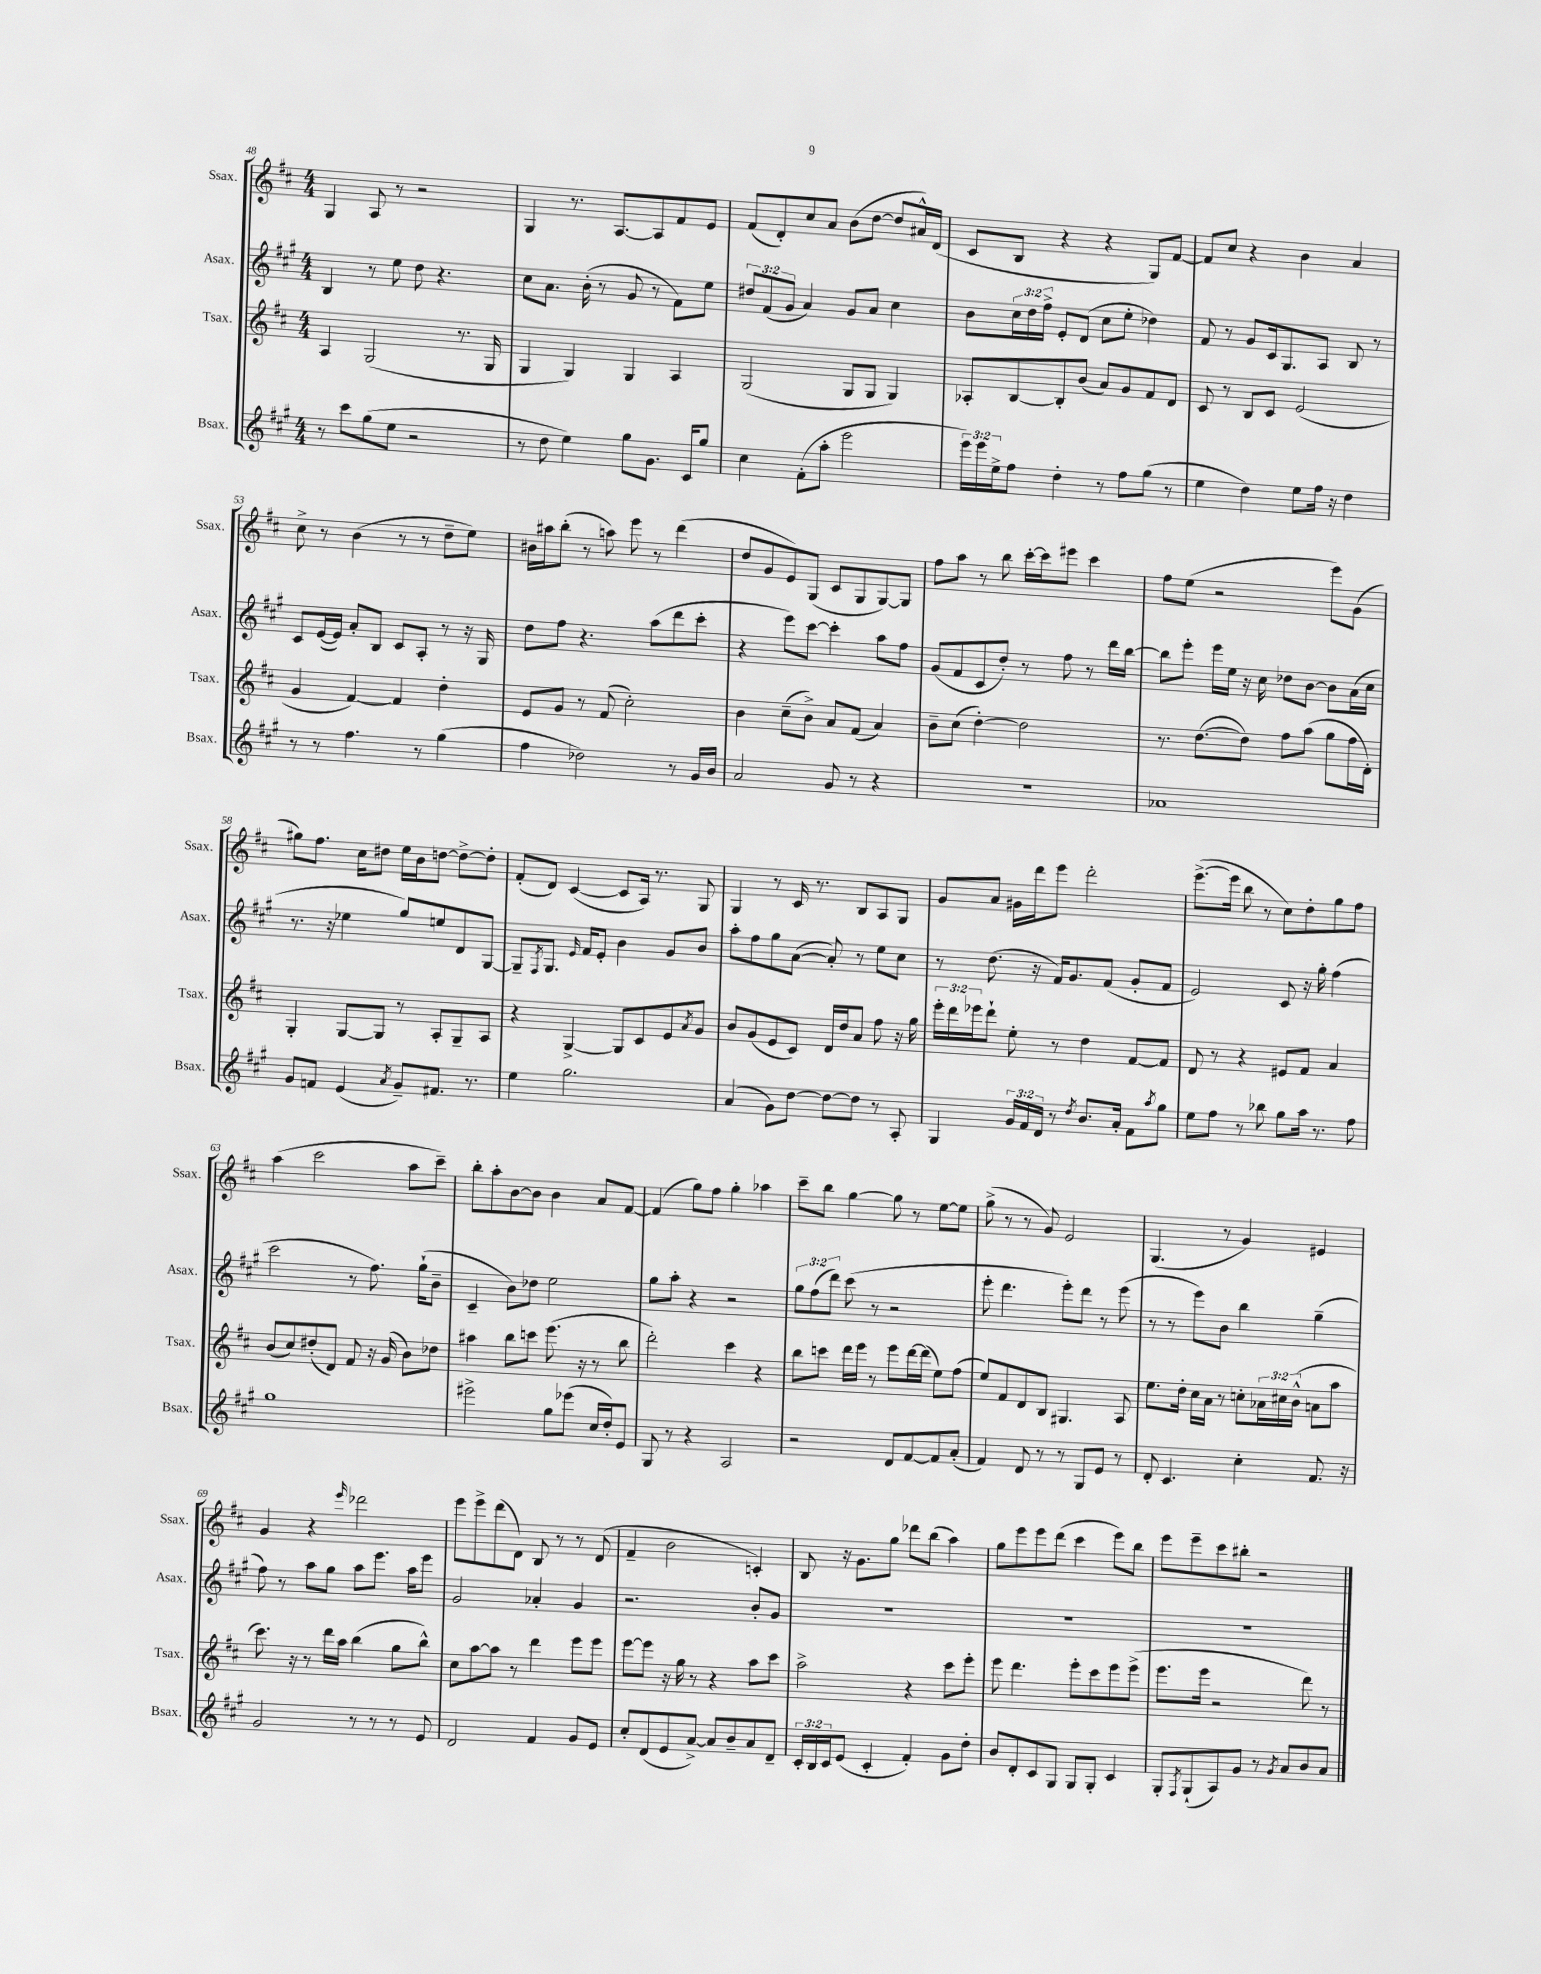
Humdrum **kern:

**kern	**kern	**kern	**kern
*staff4	*staff3	*staff2	*staff1
*clefG2	*clefG2	*clefG2	*clefG2
*k[f#c#g#]	*k[f#c#]	*k[f#c#g#]	*k[f#c#]
*M4/4	*M4/4	*M4/4	*M4/4
8r	4A/	4B/	4G/
8ccc#\L	.	.	.
(8gg#\	(2G/	8r	8A/
8ee\J	.	8ee\	8r
2r	.	8dd\	2r
.	.	4.r	.
.	8.r	.	.
.	16G/	.	.
=	=	=	=
8r	4G/	8cc#\L	4G/
8dd\	.	8.a\J	.
4ee\)	4G/)	.	8.r
.	.	(16b'\	.
.	.	8r	.
.	.	.	[8.A/L
8gg#\L	4G/	8g#/	.
8.g#\J	.	8r	8A/]
.	4A/	8f#\L)	8f#/
16c#/LK	.	.	.
8gg#/J	.	8ee\J	8e/J
=	=	=	=
4cc#\	(2G/	12dd#/L	(8f#/L
.	.	(12f#/	.
.	.	.	8d'/)
.	.	12g#/J	.
(8f#'\L	.	4a/)	8cc#/
8aa'\J	.	.	8a/J
2eee\	8G/L	8g#/L	(8b\L
.	8G/J	8a/J	[8dd\J
.	4G/)	4cc#\	8dd/]L
.	.	.	16a#^^/L)
.	.	.	(16d/JJ
=	=	=	=
24eee\LL)	8A-'/L	8b\L	8c#/L
24eee\	.	.	.
24ee^\J	.	.	.
8ff#\J	[8B/	24cc#\L	8B/J
.	.	24dd\	.
.	.	24ff#^\JJ	.
4dd'\	8B'/]	8e'/L	4r
.	(8b/J	(8d/J	.
8r	8a/L)	8cc#\L	4r
8ff#\L	8g/	8ee'\J	.
(8gg#\J	8f#/	4dd-\)	8G/L)
8r	8d/J	.	[8f#/J
=	=	=	=
4ee\	8c#/	8f#/	8f#/]L
.	8r	8r	8cc#/J
4dd\)	8B/L	8g#/L	4r
.	8c#/J	16c#/k	.
.	.	8.G#/	.
8ee\L	(2e/	.	4b\
16ff#\Jk	.	8A/J	.
16r	.	.	.
4dd\	.	8B/	4a/
.	.	8r	.
=	=	=	=
8r	4g/	8c#/L	8cc#^\
8r	.	([16e/L	8r
.	.	16e/]JJ)	.
4.ff#\	[4f#/)	8a'/L	(4b\
.	.	8B/J	.
.	4f#/]	8c#/L	8r
8r	.	8A'/J	8r
(4gg#\	4dd'\	8r	8dd~\L
.	.	16r	8ee\J)
.	.	16G#/	.
=	=	=	=
4ff#\	8e/L	8dd\L	16b#\LL
.	.	.	16aa#\J
.	8g/J	8ff#\J	(8bb'\J
2dd-\)	8r	4.r	8r
.	(8f#/	.	8aa\)
.	2cc#'\)	.	8eee\
.	.	(8aa\L	8r
8r	.	8ddd\	(4ddd\
16g#/LL	.	8ccc#'\J	.
16b/JJ	.	.	.
=	=	=	=
2a/	4b\	4r	8dd/L
.	.	.	8g/
.	(8cc#~\L	8eee\L)	8e/)
.	8b^\J)	[8ccc#\J	(8G/J
8g#/	8a/L	4ccc#'\]	8c#/L
8r	(8f#/J	.	8G/
4r	4a/)	8aa\L	[8G/)
.	.	8ff#\J	8G/]J
=	=	=	=
1r	8b~\L	(8g#/L	8ff#\L
.	(8cc#\J	8f#/	8aa\J
.	[4dd'\)	8c#/	8r
.	.	8dd'/J)	8bb\
.	2dd\]	8r	[16ccc#'\LL
.	.	.	16ccc#\]J
.	.	8ff#\	8eee#\J
.	.	8r	4ccc#\
.	.	16ddd\LL	.
.	.	[16bb\JJ	.
=	=	=	=
1a-	8.r	8bb\]L	8ff#\L
.	.	8eee'\J	(8ee\J
.	([8.dd\L	.	.
.	.	16eee\LL	2r
.	.	16ee\JJ	.
.	8dd\]J)	16r	.
.	.	16cc#\	.
.	8ff#\L	8dd-\L	.
.	(8aa\J	[8b\J	.
.	8gg\L	8b\]L	8eee\L)
.	16ff#\L	(16a\L	(8g\J
.	16d'\JJ)	16cc#\JJ	.
=	=	=	=
8g#/L	4G'/	8.r	8gg#\L)
8f/J	.	.	8.ff#\J
.	.	16r	.
(4e/	[8G/L	4ee-\	.
.	.	.	16cc#\LK
.	8G/]J	.	8dd#\J
8qa/	.	.	.
8g#~/L)	8r	8gg#/L)	16ee\LL
.	.	.	16b\J
8.f#/J	8A'/L	8ee/	[8dd\J
.	8G~/	8d/	8dd^\_L
8.r	.	.	.
.	8A/J	[8G#/J	8dd'\]J
=	=	=	=
4ee\	4r	8G#~/]L	(8f#'/L
.	.	8qF#/	.
.	.	8.G#/J	8d/J)
2.gg#\	[4G^/	.	([4c#/
.	.	16qqe/	.
.	.	16f#/LK	.
.	.	8e'/J	.
.	8G/]L	4b\	8c#/]L
.	8c#/	.	16A/Jk)
.	.	.	8.r
.	8e/	8g#/L	.
.	8qa/	.	.
.	8g/J	8b/J	8G/
=	=	=	=
(4a/	8b/L	8aa'\L	4G/
.	(8g/	8ff#\	.
8g#\L)	8e/	8gg#\	8r
[8dd\J	8c#/J)	([8a\J	16c#/
.	.	.	8.r
8dd\_L	16d/LL	8a'/])	.
.	16dd/J	.	.
8dd\]J	8a/J	8r	8B/L
8r	8ff#\	8ee\L	8A/
8A'/	16r	8cc#\J	8G/J
.	16gg\	.	.
=	=	=	=
4G#/	24eee'\LL	8r	8g/L
.	24ddd\	.	.
.	24eee-\J	.	.
.	8ddd`\J	(8.dd\	8a/J
24g#/LL	8ee'\	.	16g#\LL
24f#/	.	.	.
.	.	16r	16ddd\J
24d/JJ	.	.	.
8r	8r	16f#/LK)	8eee\J
.	.	8.g#/	.
8qdd/	.	.	.
8.b/L	4dd\	.	2ddd'\
.	.	(8f#/J	.
16a'/Jk	.	.	.
8f#\L	[8f#/L	8g#'/L	.
8qaa/	.	.	.
8gg#\J	8f#/]J	8f#/J	.
=	=	=	=
8ee\L	8d/	2e/)	([8.eee^\L
8ff#\J	8r	.	.
.	.	.	16eee\]Jk
8r	4r	.	8bb\
8bb-\	.	.	8r
8gg#\L	8e#/L	8c#/	8cc#\L)
16aa\Jk	8f#/J	16r	8dd'\
8.r	.	16gg#'\	.
.	4a/	(4ff#\	8gg\
8ff#\	.	.	8ff#\J
=	=	=	=
1gg#	(8b/L	2ccc#\	(4aa\
.	8cc#/)	.	.
.	(8dd#'/	.	2ccc#\
.	8d/J)	.	.
.	8f#/	8r	.
.	16r	8.ff#\)	.
.	(16g/	.	.
.	8b\L)	.	8aa\L
.	.	(16gg#`\LK	.
.	8dd-\J	8b~\J	8ccc#~\J)
=	=	=	=
2eee#^\	4aa#\	4c#~/	8bb'\L
.	.	.	8aa'\
.	8bb\L	8b\L)	[8b\
.	8ccc\J	8dd-\J	8b\]J
8gg#\L	(8.eee\	2ee\	4b\
(8eee-\J	.	.	.
.	16r	.	.
16cc#/LL	8r	.	8a/L
16dd'/J)	.	.	.
8e/J	8bb\	.	[8f#/J
=	=	=	=
8G#/	2ddd'\)	8gg#\L	(4f#/]
8r	.	8aa'\J	.
4r	.	4r	8gg\L)
.	.	.	8ff#\J
2A/	4ccc#\	2r	4gg'\
.	4r	.	4aa-\
=	=	=	=
2r	8bb\L	12gg#\L	8ccc#~\L
.	.	(12ff#\	.
.	8ccc\J	.	8bb\J
.	.	12ddd\J)	.
.	16ddd\LL	(8ccc#\	[4gg\
.	16eee\JJ	.	.
.	8r	8r	.
8d/L	8eee\L	2r	8gg\]
[8f#/	[16ddd\L	.	8r
.	(16ddd\]JJ	.	.
8f#/]	8ee\L)	.	[8ee\L
(8a'/J	(8ff#\J	.	8ee\]J
=	=	=	=
4f#/)	8ee/L)	8eee'\	(8gg^\
.	8f#/	4.ddd\	8r
8d/	8d/	.	8r
8r	8B/J	.	8g/)
8r	4.G#/	8eee'\L)	2e/
8G#/L	.	8ddd\J	.
8e/J	.	8r	.
8r	8A/	(8eee\	.
=	=	=	=
8d'/	8.ee\L	8r	(4.G/
4.c#/	.	8r	.
.	16dd'\Jk	.	.
.	16cc#\LL	8eee\L)	.
.	16a\JJ	.	.
.	8r	8b\J	8r
4cc#'\	8cc'\L	4bb\	4g/)
.	24a-\L	.	.
.	24cc#\	.	.
.	(24b^^\JJ	.	.
8.f#/	8a\L	(4gg#~\	4e#/
.	8aa\J	.	.
16r	.	.	.
=	=	=	=
2g#/	8.ccc#\)	8ff#\)	4g/
.	.	8r	.
.	16r	.	.
.	8r	8aa\L	4r
.	16ddd\LL	8gg#\J	.
.	16aa\JJ	.	.
.	.	.	16qqeee/
8r	(4bb\	8aa\L	2ddd-\
8r	.	8.eee\J	.
8r	8gg\L	.	.
.	.	16aa\LK	.
8e/	8bb^^\J)	8eee\J	.
=	=	=	=
2d/	8cc#\L	2g#/	8eee\L
.	[8aa\	.	8eee^\
.	8aa\]J	.	(8ddd\
.	8r	.	8d\J)
4f#/	4ddd\	4a-'/	8B/
.	.	.	8r
8g#/L	8eee\L	4g#/	8r
8e/J	8eee\J	.	(8d/
=	=	=	=
8cc#'/L	[8eee\L	2.r	4f#~/
(8d/	8eee\]J	.	.
8e/	16r	.	2b\
.	16gg\	.	.
[8a^/J)	8r	.	.
8a/]L	4r	.	.
8b~/	.	.	.
8a/	8aa\L	8b'/L	4c'/)
8d~/J	8ccc#\J	8g#/J	.
=	=	=	=
24c#'/LL	2aa^\	1r	8B/
24B/	.	.	.
24c#/J	.	.	.
(8e/J	.	.	16r
.	.	.	8.g\L
4c#'/	.	.	.
.	.	.	8gg\J
4f#'/)	4r	.	8ddd-\L
.	.	.	(8bb\J
8g#\L	8ccc#\L	.	4aa\)
8dd'\J	8eee'\J	.	.
=	=	=	=
8b/L	8eee\	1r	8gg\L
8d'/	4.ddd\	.	8eee\
8c#/	.	.	8eee\
8G#/J	.	.	(8ddd\J
8G#/L	8eee'\L	.	4ccc#\
8G#'/J	8ccc#\	.	.
4c#/	8eee\	.	8eee\L)
.	(8eee^\J	.	8bb\J
=	=	=	=
8G#'/L	8.eee\L	1r	8eee\L
8qF#/	.	.	.
(8G#`/	.	.	8eee~\
.	16eee\Jk	.	.
8A/)	2r	.	8ccc#\
8g#/J	.	.	8bb#'\J
8r	.	.	2r
8qg#/	.	.	.
8a/L	.	.	.
8b/	8ddd\)	.	.
8a/J	8r	.	.
==	==	==	==
*-	*-	*-	*-
